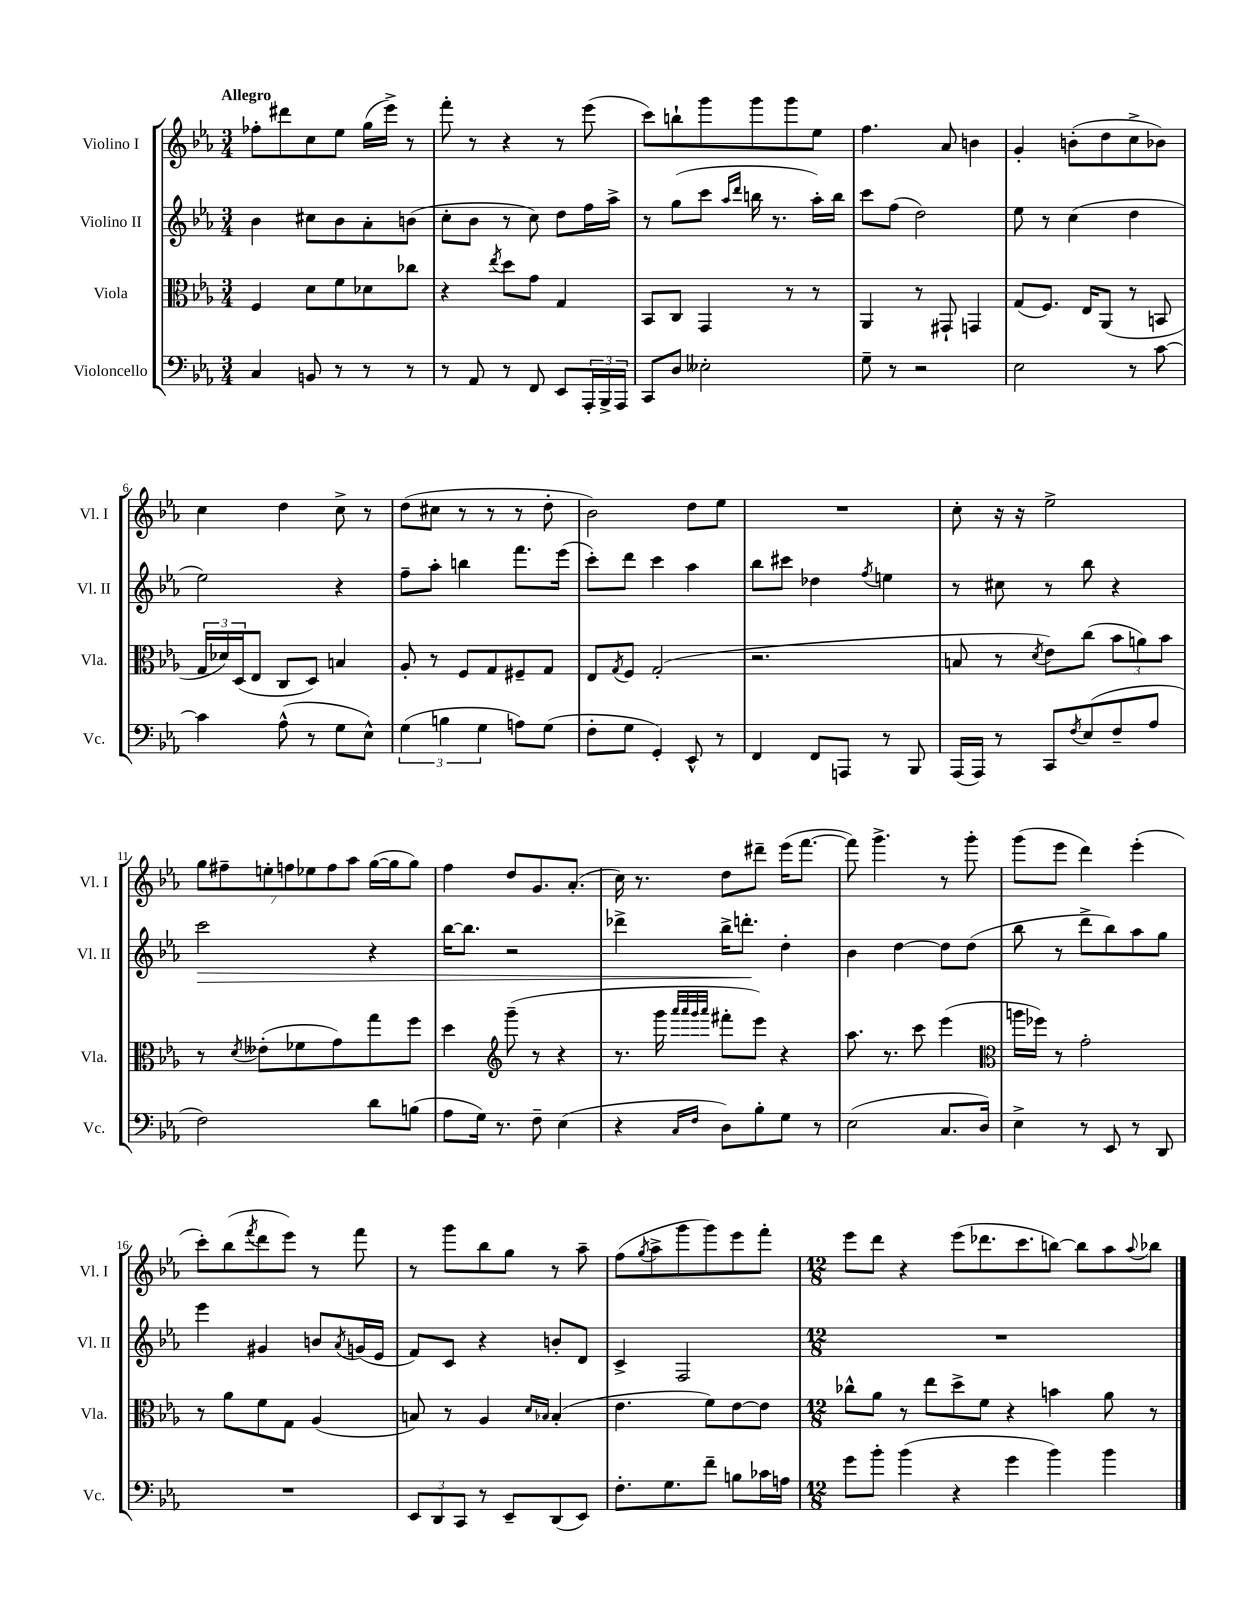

**kern	**kern	**kern	**dynam	**kern
*part4	*part3	*part2	*part2	*part1
*staff4	*staff3	*staff2	*staff2	*staff1
*I"Violoncello	*I"Viola	*I"Violino II	*	*I"Violino I
*I'Vc.	*I'Vla.	*I'Vl. II	*	*I'Vl. I
*clefF4	*clefC3	*clefG2	*	*clefG2
*k[b-e-a-]	*k[b-e-a-]	*k[b-e-a-]	*	*k[b-e-a-]
*M3/4	*M3/4	*M3/4	*	*M3/4
=1	=1	=1	=1	=1
!	!	!	!	!LO:TX:a:B:t=Allegro
4C/	4F/	4b-\	.	8ff-X'\L
.	.	.	.	8ddd#X\
8BBn/	8d\L	8cc#X\L	.	8cc\
8r	8f\	8b-\	.	8ee-\J
8r	8d-X\	8a-'\	.	(16gg\LL
.	.	.	.	16eee-^\JJ)
8r	8cc-X\J	(8bn\J	.	8r
=2	=2	=2	=2	=2
8r	4r	8cc'\L	.	8fff'\
8AA-/	.	8b-\J	.	8r
.	8qee-/	.	.	.
8r	8dd\L	8r	.	4r
8FF/	8g\J	8cc\)	.	.
8EE-/L	4G/	8dd\L	.	8r
24AAA-'/L	.	16ff\L	.	(8eee-\
24BBB-^/	.	.	.	.
.	.	16aa-^\JJ	.	.
24AAA-/JJ	.	.	.	.
=3	=3	=3	=3	=3
8CC/L	8BB-/L	8r	.	8ccc\L)
8D/J	8C/J	(8gg\L	.	8bbn`\
2E--X'\	4GG/	8ccc\J	.	8ggg\
.	.	16qqaa-/LL	.	.
.	.	16qqddd/JJ	.	.
.	.	16bbn\	.	8ggg\
.	.	8.r	.	.
.	8r	.	.	8ggg\
.	8r	16aa-'\LL)	.	8ee-\J
.	.	16bb\JJ	.	.
=4	=4	=4	=4	=4
8G~\	4AA-/	8ccc\L	.	4.ff\
8r	.	(8ff\J	.	.
2r	8r	2dd\)	.	.
.	8GG#X`/	.	.	8a-/
.	4GGn/	.	.	4bn\
=5	=5	=5	=5	=5
2E-\	(8G/L	8ee-\	.	4g'/
.	8.F/J)	8r	.	.
.	.	(4cc\	.	(8bn'\L
.	16E-/KL	.	.	.
.	(8AA-/J	.	.	8dd\
8r	8r	4dd\	.	8cc^\
[8c\	8BBn/	.	.	8b-X\J)
!!LO:LB:g=z
=6	=6	=6	=6	=6
4c\]	24G/LL	2ee-\)	.	4cc\
.	24d-X/)	.	.	.
.	(24D/J	.	.	.
.	8E-/J	.	.	.
(8A-^^\	8C/L	.	.	4dd\
8r	8D/J)	.	.	.
8G\L	4Bn/	4r	.	8cc^\
8E-^^\J)	.	.	.	8r
=7	=7	=7	=7	=7
(6G\	8A-'/	8ff~\L	.	(8dd\L
.	8r	8aa-'\J	.	8cc#X\J
6Bn\	.	.	.	.
.	8F/L	4bbn\	.	8r
6G\	.	.	.	.
.	8G/	.	.	8r
8An\L)	8F#X~/	8.fff\L	.	8r
(8G\J	8G/J	.	.	8dd'\
.	.	(16eee-\Jk	.	.
=8	=8	=8	=8	=8
8F'\L	8E-/L	8ccc'\L)	.	2b-\)
.	8qG/	.	.	.
8G\J	8F/J	8ddd\J	.	.
4GG'/)	(2G'/	4ccc\	.	.
8EE-^^/	.	4aa-\	.	8dd\L
8r	.	.	.	8ee-\J
=9	=9	=9	=9	=9
4FF/	2.r	8bb-\L	.	2.r
.	.	8ccc#X\J	.	.
8FF/L	.	4dd-X\	.	.
8AAAn/J	.	.	.	.
.	.	8qff/	.	.
8r	.	4een\	.	.
8BBB-/	.	.	.	.
=10	=10	=10	=10	=10
(16AAA-/LL	8Bn/	8r	.	8cc'\
16AAA-/JJ)	.	.	.	.
8r	8r	8cc#X\	.	16r
.	.	.	.	16r
.	8qd/	.	.	.
8CC/L	8e-\L)	8r	.	2ee-^\
8qF/	.	.	.	.
(8E-/	(8cc\J	8bb-\	.	.
8F~/	12b-\L	4r	.	.
.	12an\)	.	.	.
8A-/J	.	.	.	.
.	12b-\J	.	.	.
!!LO:LB:g=z
=11	=11	=11	=11	=11
!	!	!	!LO:HP:b	!
2F\)	8r	2ccc\	>	14gg\L
.	.	.	.	14ff#X~\
.	8qd/	.	.	.
.	(8e--X'\L	.	.	.
.	.	.	.	14een'\
.	.	.	.	14ffn\
.	8f-X\	.	.	.
.	.	.	.	14ee-X\
.	.	.	.	14ff\
.	8g\)	.	.	.
.	.	.	.	14aa-\J
8d\L	8gg\	4r	.	([16gg\LL
.	.	.	.	16gg\J]
(8Bn\J	8ff\J	.	.	8gg\J)
=12	=12	=12	=12	=12
8A-\L	4dd\	[16bb-\KL	.	4ff\
.	.	8.bb-\J]	.	.
16G\Jk)	.	.	.	.
8.r	.	.	.	.
*	*clefG2	*	*	*
.	(8ggg~\	2r	.	8dd/L
8F~\	8r	.	.	8.g/
(4E-\	4r	.	.	.
.	.	.	.	(8.a-'/J
=13	=13	=13	=13	=13
4r	8.r	4ddd-X^\	.	16cc\)
.	.	.	.	8.r
.	16ggg\	.	.	.
.	32qqaaa-/LLL	.	.	.
.	32qqaaa-/	.	.	.
16qqC/LL	32qqggg/	.	.	.
16qqF/JJ	32qqaaa-/JJJ	.	.	.
8D\L)	8fff#X'\L	16bb-^\KL	.	8dd\L
.	.	8.dddn'\J	.	.
8B-'\	8eee-\J)	.	.	8ddd#X~\J
8G\J	4r	4dd'\	]	(16eee-\KL
.	.	.	.	[8.fff\J
8r	.	.	.	.
=14	=14	=14	=14	=14
(2E-\	8.aa-\	4b-\	.	8fff\])
.	.	.	.	4.ggg^\
.	8.r	.	.	.
.	.	[4dd\	.	.
.	8ccc\	.	.	.
8.C/L	(4eee-\	8dd\L]	.	8r
.	.	(8dd\J	.	8ggg'\
16D/Jk)	.	.	.	.
=15	=15	=15	=15	=15
*	*clefC3	*	*	*
4E-^\	16aan\LL	8bb-\	.	(8ggg\L
.	16ff-X\JJ)	.	.	.
.	8r	8r	.	8eee-\J
8r	2g'\	8ddd^\L	.	4ddd\)
8EE-/	.	8bb-\)	.	.
8r	.	8aa-\	.	(4eee-'\
8DD/	.	8gg\J	.	.
!!LO:LB:g=z
=16	=16	=16	=16	=16
2.r	8r	4eee-\	.	8ccc'\L)
.	8a-\L	.	.	(8bb-\
.	.	.	.	8qfff/
.	8f\	4g#X/	.	8ddd\
.	8G\J	.	.	8eee-\J)
.	(4A-/	8bn/L	.	8r
.	.	8qa-/	.	.
.	.	(16gn/L	.	8fff\
.	.	16e-/JJ	.	.
=17	=17	=17	=17	=17
12EE-/L	8Bn/)	8f/L)	.	8r
12DD/	.	.	.	.
.	8r	8c/J	.	8ggg\L
12CC/J	.	.	.	.
8r	4A-/	4r	.	8bb-\
8EE-~/L	.	.	.	8gg\J
.	16qqd/LL	.	.	.
.	16qqB-X/JJ	.	.	.
(8DD/	(4B-'/	8bn'/L	.	8r
8EE-/J)	.	8d/J	.	8aa-~\
=18	=18	=18	=18	=18
8.F'\L	4.e-\	4c^/	.	(8ff\L
.	.	.	.	8qgg/
.	.	.	.	8aa-^\
8.G\	.	.	.	.
.	.	2F/	.	8ggg\
8f~\J	8f\L)	.	.	8ggg\)
8Bn\L	[8e-\	.	.	8eee-\
16c-X\L	8e-\J]	.	.	8fff'\J
16An\JJ	.	.	.	.
=19	=19	=19	=19	=19
*M12/8	*M12/8	*M12/8	*	*M12/8
8g\L	8cc-X^^\L	1.r	.	8eee-\L
8b-'\J	8a-\J	.	.	8ddd\J
(4b-\	8r	.	.	4r
.	8ee-\L	.	.	.
4r	8dd^\	.	.	(8eee-\L
.	8f\J	.	.	8.ddd-X\
4g\	4r	.	.	.
.	.	.	.	8.ccc\
4b-\)	4bn\	.	.	[8bbn\J)
.	.	.	.	8bb\L]
4b-\	8a-\	.	.	8aa-\
.	.	.	.	8qqaa-/
.	8r	.	.	8bb-X\J
==	==	==	==	==
*-	*-	*-	*-	*-
